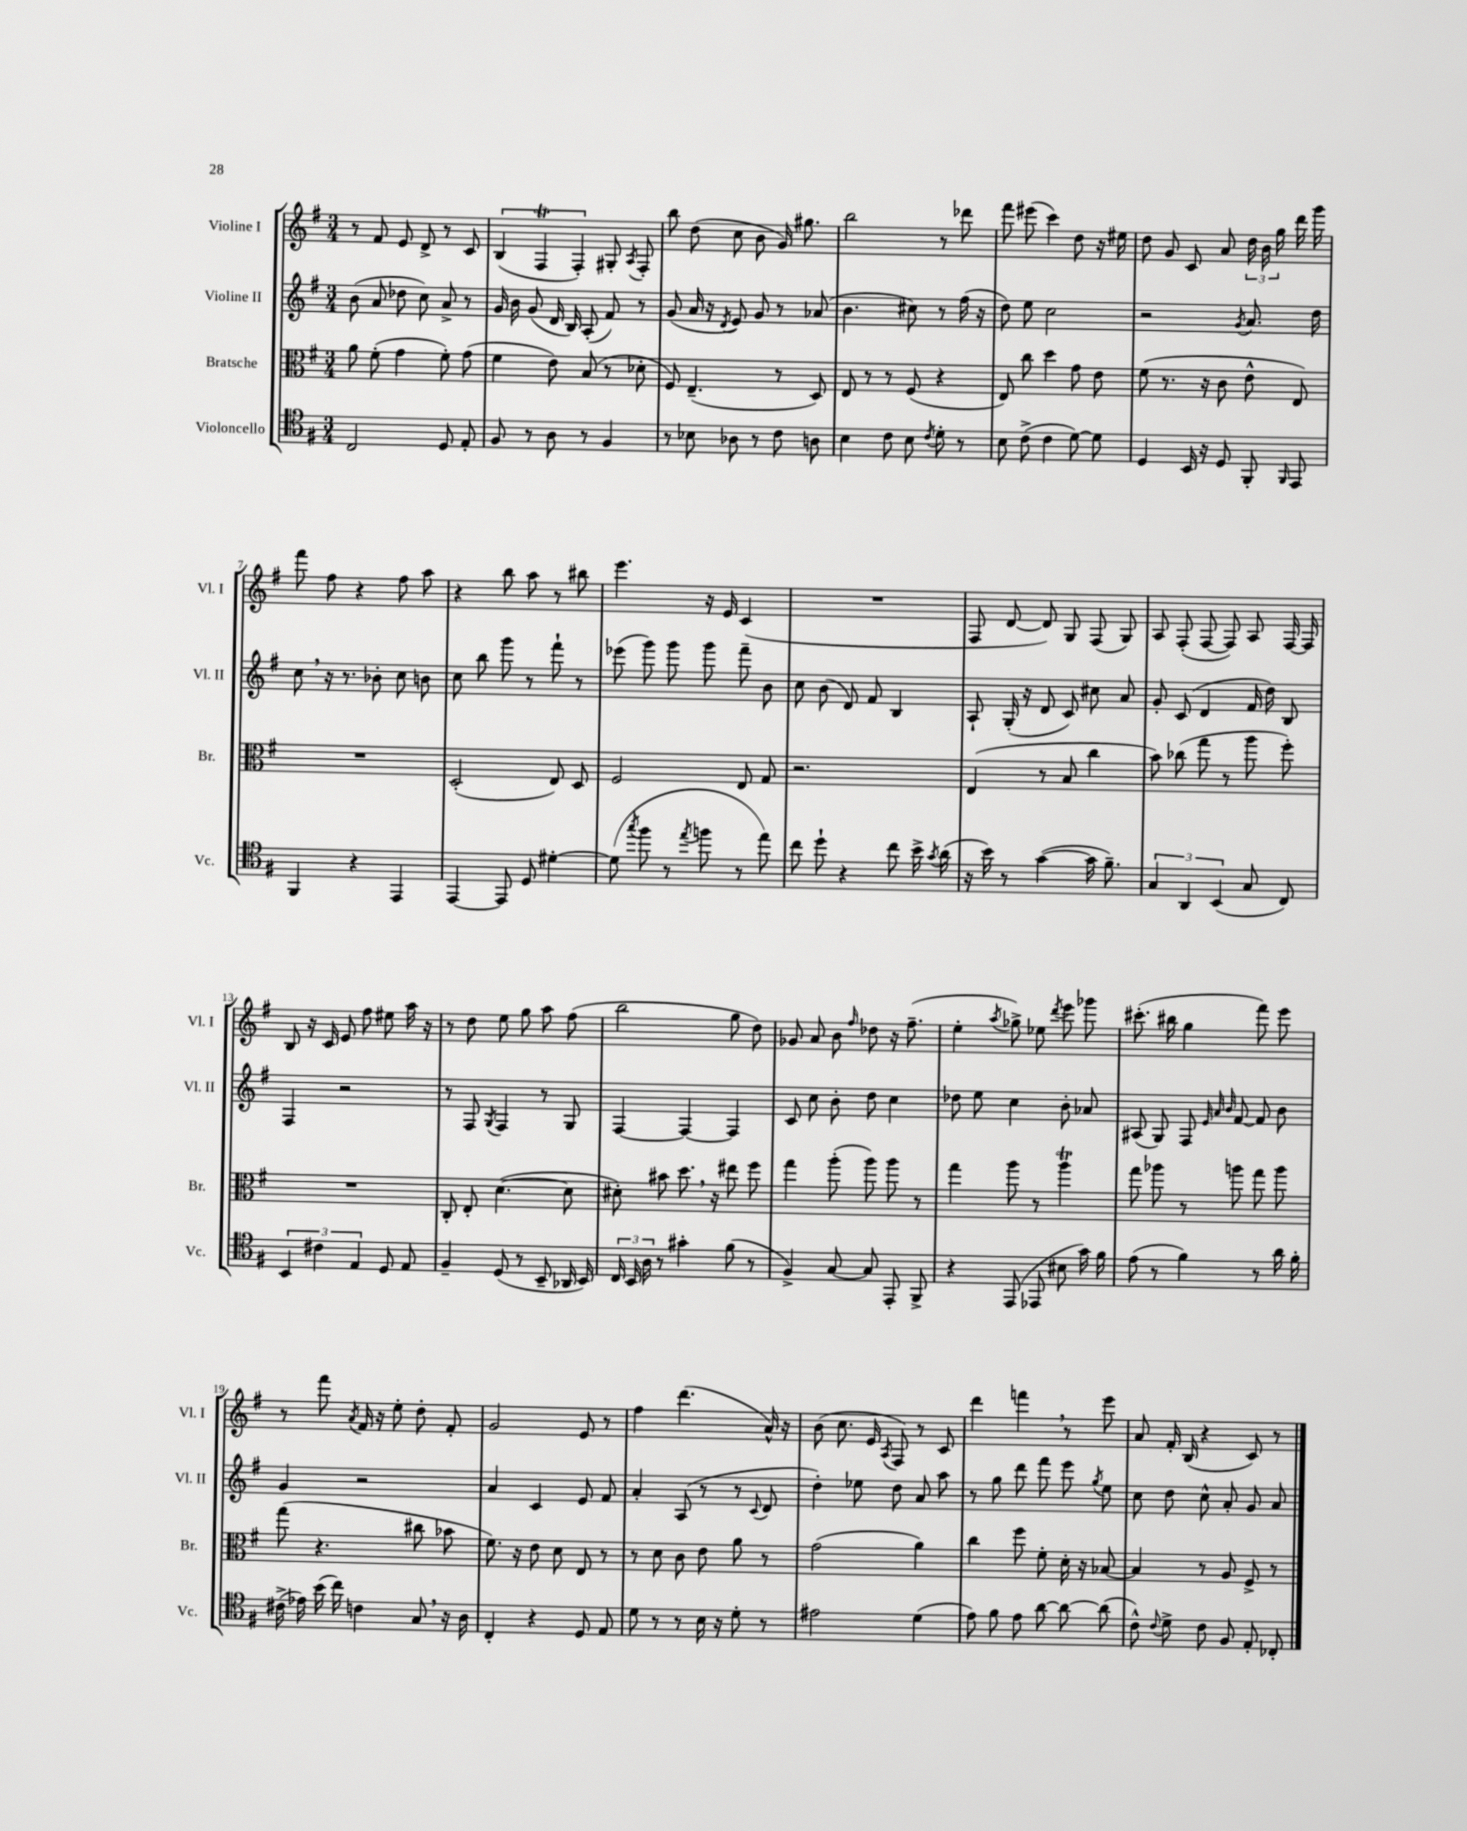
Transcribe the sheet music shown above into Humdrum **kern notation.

**kern	**kern	**kern	**kern
*staff4	*staff3	*staff2	*staff1
*clefC4	*clefC3	*clefG2	*clefG2
*k[f#]	*k[f#]	*k[f#]	*k[f#]
*M3/4	*M3/4	*M3/4	*M3/4
2C/	8a\	(8b\	8r
.	(8f#'\	8a/	8f#/
.	4g\	8dd-\	8e/
.	.	8cc\)	8d^/
8D/	8f#'\)	8a^/	8r
8E'/	(8g\	8r	8c/
=	=	=	=
8F#/	4f#\	16g/	(6B/
.	.	16b\	.
8r	.	(8g/	.
.	.	.	6F#/
8A\	8e\)	16d/	.
.	.	16B/)	.
.	.	.	6F#'/)
8r	(8B/	(8A'/	.
4F#/	8r	8f#/)	8G#'/
.	.	.	8qA/
.	8d-'\	8r	8F#'/
=	=	=	=
8r	8F#/)	(8g/	8bb\
8B-\	(4.E~/	16a/	(8dd\
.	.	16r	.
.	.	8qd/	.
8A-\	.	8e/)	8cc\
8r	.	8g/	8b\
8c\	8r	8r	16g/)
.	.	.	8.gg#\
8A\	8D/)	(8a-/	.
=	=	=	=
4B\	8E/	4.b\	2bb\
.	8r	.	.
8c\	8r	.	.
8B\	(8F#/	8cc#\)	.
8qc/	.	.	.
8d'\	4r	8r	8r
8r	.	(16ff#\	8ddd-\
.	.	16r	.
=	=	=	=
8B\	8E/)	8dd\)	8fff#\
(8c^\	8cc\	8ee\	(8eee#\
4c\	4dd\	2cc\	4ccc\)
[8d\)	8g\	.	8dd\
8d\]	8e\	.	16r
.	.	.	16ee#\
=	=	=	=
4D/	(8f#\	2r	8dd\
.	8.r	.	8g/
16BB/	.	.	8c/
16r	16r	.	.
8D/	8c\	.	8a/
.	.	8qg/	.
8FF#'/	8e^^\	8.a/	24dd\
.	.	.	24b\
.	.	.	24gg\
16qqFF#/	.	.	.
8EE/	8E/)	.	16ddd\
.	.	16dd\	16ggg\
=	=	=	=
4FF#/	2.r	8cc\	8fff#\
.	.	16r	8ff#\
.	.	8.r	.
4r	.	.	4r
.	.	8b-'\	.
4EE/	.	8cc\	8ff#\
.	.	8b\	8aa\
=	=	=	=
[4EE/	(2D'/	8cc\	4r
.	.	8bb\	.
8EE/]	.	8ggg\	8bb\
8D/	.	8r	8aa\
[4d#'\	8E/)	8fff#`\	8r
.	8D/	8r	8bb#\
=	=	=	=
(8d#\]	2F#/	(8eee-\	4.eee\
8qgg/	.	.	.
8ff#\	.	8ggg\)	.
8r	.	8ggg\	.
8qee/	.	.	.
8ff\	.	8ggg\	16r
.	.	.	16e/
8r	8E/	8fff#~\	(4c/
8ee\)	8G/	8b\	.
=	=	=	=
8cc\	2.r	8cc\	2.r
8dd`\	.	(8b\	.
4r	.	8d/)	.
.	.	8f#/	.
8cc\	.	4B/	.
16b^\	.	.	.
8qg/	.	.	.
(16a\	.	.	.
=	=	=	=
16r	(4E/	8A`/	8F#/
16b\)	.	.	.
8r	.	(16G'/	[8d/
.	.	16r	.
([4g\	8r	8d/	8d/])
.	8B/	8c/)	8G/
16g\]	4cc\	8cc#\	(8F#/
8.f#~\)	.	.	.
.	.	8a/	8G/)
=	=	=	=
6G/	8b\)	8g'/	8A/
.	(8cc-\	(8c/	(8F#'/
6AA/	.	.	.
.	8gg\	4d/	[8F#/
(6BB/	.	.	.
.	8r	.	8F#/])
8G/	8aa\	16f#/	8A/
.	.	16dd\)	.
8C/)	8ff#'\)	8B/	[16F#/
.	.	.	16F#/]
=	=	=	=
6BB/	2.r	4F#/	8B/
.	.	.	16r
6c#\	.	.	.
.	.	.	16c/
.	.	2r	8e/
6E/	.	.	.
.	.	.	8ff#\
8D/	.	.	8ee#\
8E/	.	.	16aa\
.	.	.	16r
=	=	=	=
4F#~/	8C'/	8r	8r
.	8E'/	8F#/	8dd\
.	.	8qG/	.
(8D/	([4.d\	4F#/	8ee\
8r	.	.	8gg\
8BB~/	.	8r	8aa\
16AA-/	8d\]	8G/	(8ff#\
16BB/)	.	.	.
=	=	=	=
24C/	8d#'\)	[4F#/	2bb\
24BB/	.	.	.
24A\	.	.	.
8r	8b#\	.	.
4g#'\	8.dd\	4F#/_	.
.	16r	.	.
(8f#\	8ee#\	4F#/]	8gg\
8r	8ff#\	.	8dd\)
=	=	=	=
4F#^/)	4gg\	8c/	8g-/
.	.	8cc\	8a/
[8G/	(8aa'\	8b'\	8b\
.	.	.	16qqff#/
8G/]	8aa\)	8dd\	8dd-\
8EE'/	8aa\	4cc\	16r
.	.	.	(8.ff#~\
8FF#^/	8r	.	.
=	=	=	=
4r	4gg\	8dd-\	4ee'\
.	.	8ee\	.
.	.	.	8qaa/
(8EE/	8aa\	4cc\	8gg-^\)
8EE-/	8r	.	8ee-\
.	.	.	8qddd/
8B#\	4aa\	8b'\	8eee\
16g\)	.	8a-/	8ggg-\
16f#\	.	.	.
=	=	=	=
(8e\	8gg\	(8A#/	(8.ccc#'\
8r	8aa-\	8G/)	.
.	.	.	16bb#\
4f#\)	8r	8F#/	4gg\
.	.	32qqe/	.
.	.	32qqa/	.
.	.	32qqb/	.
.	8aa\	[8f#/	.
8r	8gg\	8f#/]	8fff#\)
16a\	8aa\	8b\	8eee\
16f#'\	.	.	.
=	=	=	=
(16c#^\	(8gg\	4g/	8r
16e-\)	.	.	.
(16b\	4.r	.	8fff#\
16cc\)	.	.	.
.	.	.	8qa/
4c\	.	2r	16f#/
.	.	.	16r
.	.	.	8ee'\
8G/	8cc#\	.	8dd'\
16r	8b-\	.	8f#'/
16A\	.	.	.
=	=	=	=
4C'/	8.f#\)	4a/	2g/
.	16r	.	.
4r	8e\	4c/	.
.	8d\	.	.
8D/	8E/	8e/	8e/
8E/	8r	8f#/	8r
=	=	=	=
8d\	8r	4a'/	4ff#\
8r	8d\	.	.
8r	8c\	(8A/	(4.ddd\
16B\	8e\	8r	.
16r	.	.	.
8d'\	8a\	8r	.
.	.	8qqc/	.
8r	8r	8d/	16a^^/)
.	.	.	16r
=	=	=	=
2e#\	(2g\	4dd'\)	(8b\
.	.	.	8.cc\
.	.	8ee-\	.
.	.	.	16e/
.	.	.	8qA/
.	.	8dd\	8F#/)
(4d\	4a\)	8a/	8r
.	.	8aa\	8c/
=	=	=	=
8e\)	4cc\	8r	4ddd\
8f#\	.	8gg\	.
8e\	8ff#\	8ddd\	4fff\
[8a\	8f#'\	8fff#\	.
8a\_	16d'\	8eee\	8r
.	16r	.	.
.	.	8qgg/	.
(8a\]	[8B-/	8ee\	8eee\
=	=	=	=
8c^^\)	4B-/]	8cc\	8a/
8qqc/	.	.	.
8d^\	.	8dd\	16f#'/
.	.	.	(16B/
8c\	8r	8cc^^\	4r
8F#/	8A/	8a'/	.
8E'/	8F#^/	8g/	8c/)
8C-'/	8r	8a/	8r
==	==	==	==
*-	*-	*-	*-
